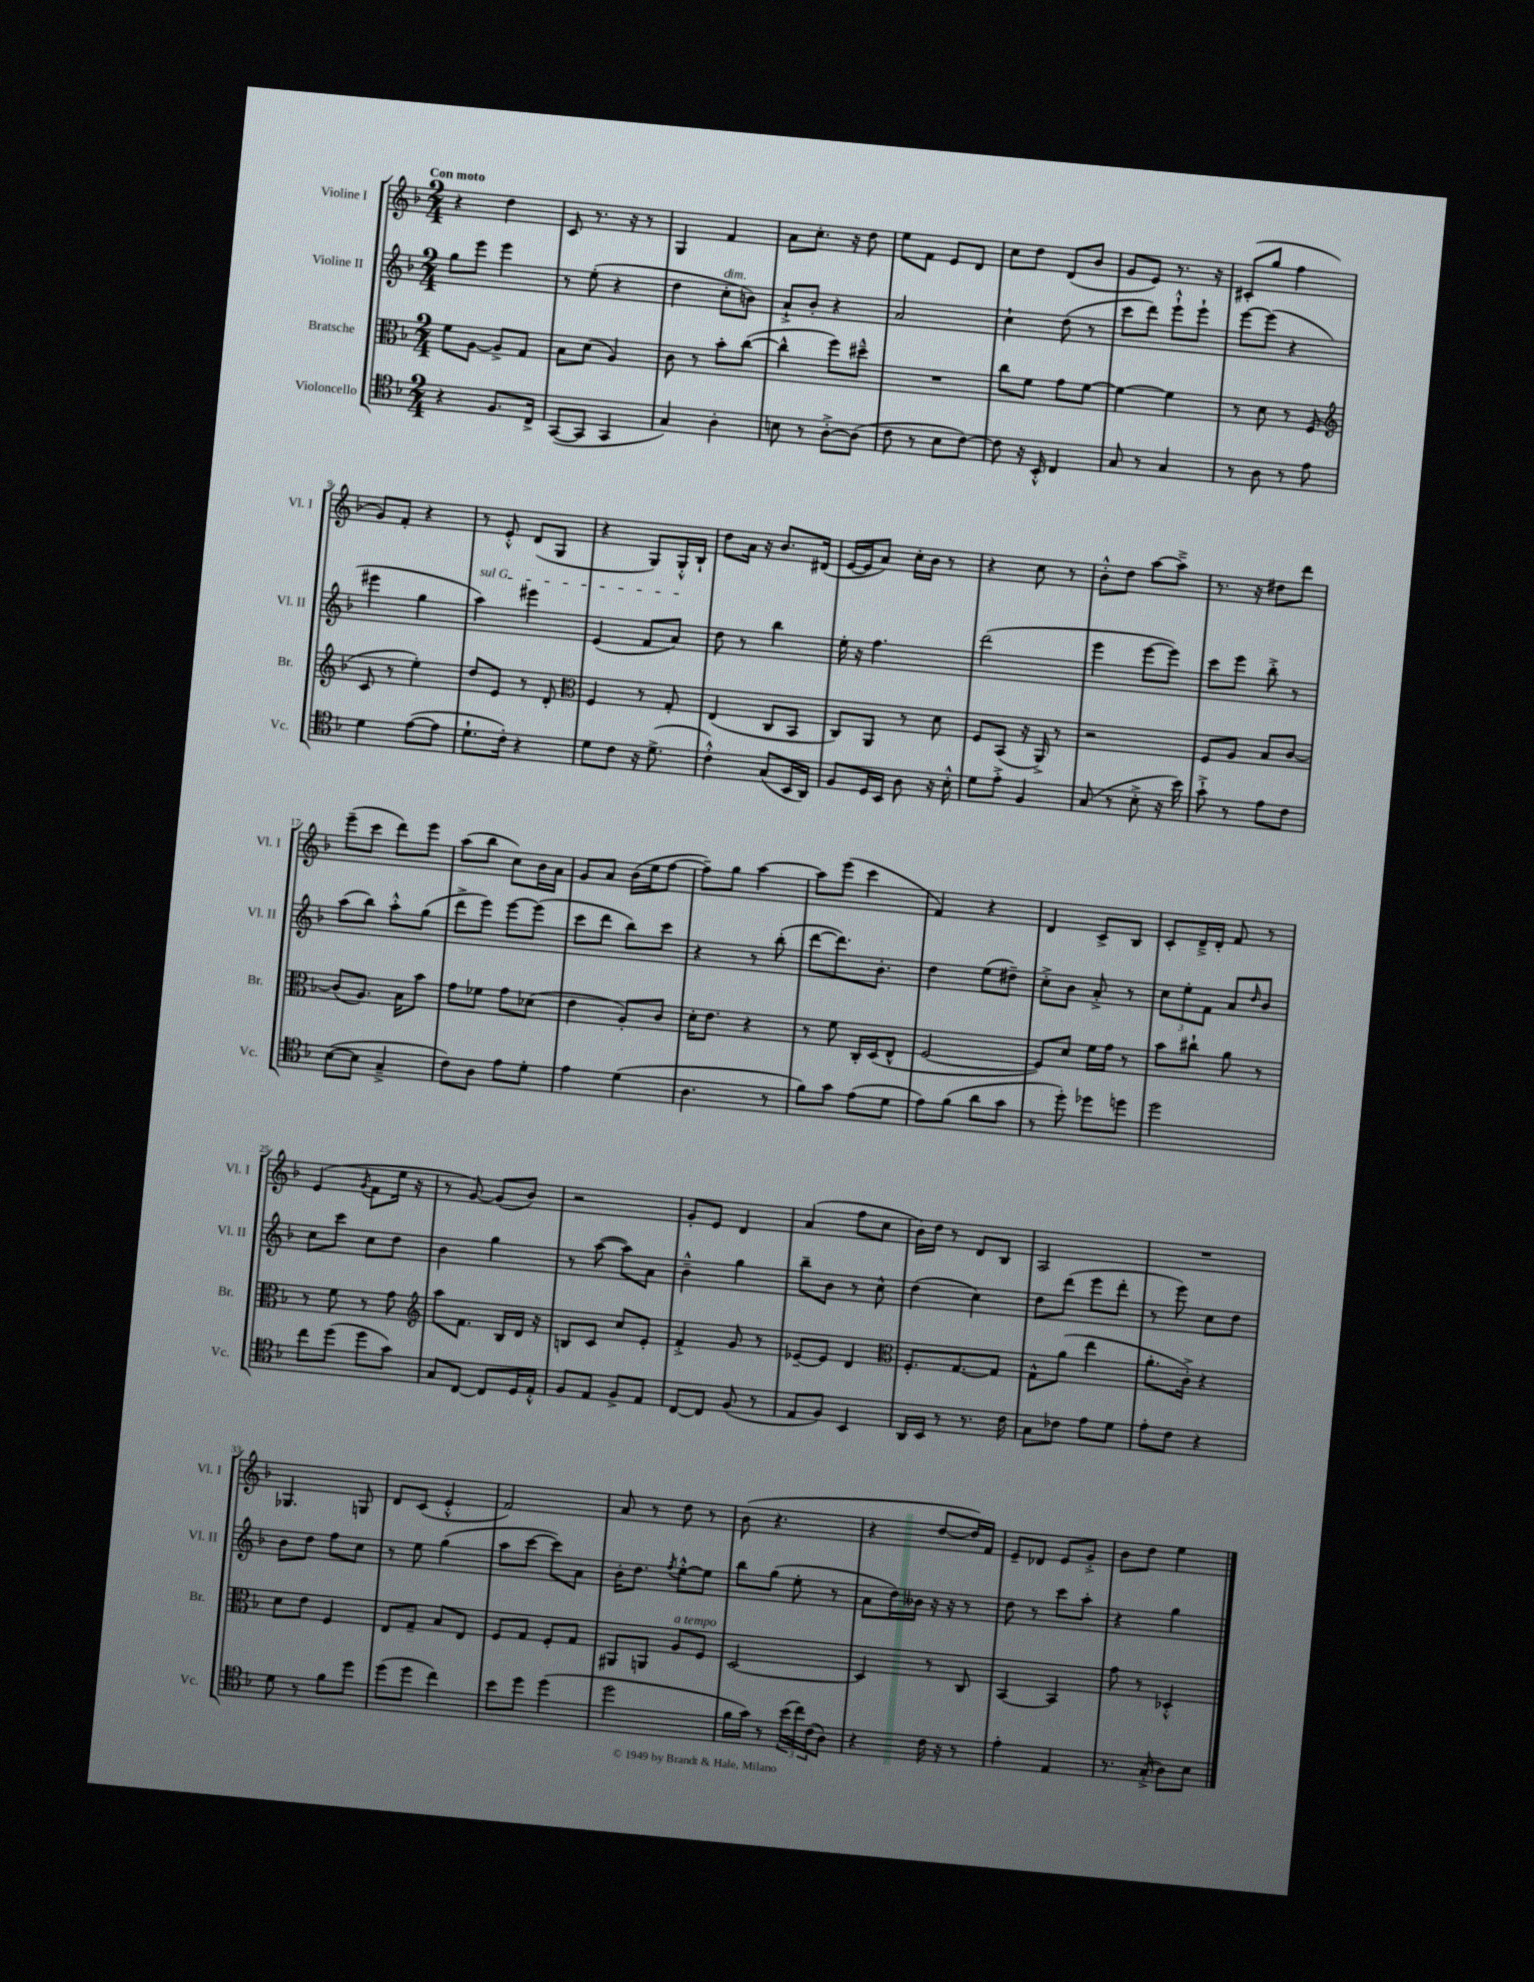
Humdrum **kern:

**kern	**kern	**kern	**kern
*part4	*part3	*part2	*part1
*staff4	*staff3	*staff2	*staff1
*I"Violoncello	*I"Bratsche	*I"Violine II	*I"Violine I
*I'Vc.	*I'Br.	*I'Vl. II	*I'Vl. I
*clefC4	*clefC3	*clefG2	*clefG2
*k[b-]	*k[b-]	*k[b-]	*k[b-]
*M2/4	*M2/4	*M2/4	*M2/4
=1	=1	=1	=1
!	!	!	!LO:TX:a:B:t=Con moto
4r	8f\L	8gg\L	4r
.	[8A\J	8eee\J	.
8.F/L	8A^/L]	4eee\	4dd\
.	8G/J	.	.
16C^/Jk	.	.	.
=2	=2	=2	=2
([8GG/L	8B-\L	8r	8c/
8GG/J]	(8d\J	(8ee'\	8.r
4GG/	4A/)	4r	.
.	.	.	16r
.	.	.	8r
=3	=3	=3	=3
4G/)	8c\	4dd\	4G/
.	8r	.	.
!	!	!LO:TX:a:i:t=dim.	!
4A'\	8b-'\L	8cc'\L	4f/
.	([8cc\J	8bn\J)	.
=4	=4	=4	=4
8Bn\	4cc^^\]	8a`^/L	8a\L
8r	.	8b-'/J	8.cc'\J
[8A'^\L	8ff\L)	4r	.
.	.	.	16r
(8A\J]	8dd#X~^^\J	.	8dd\
=5	=5	=5	=5
8c\	2r	2a/	8ee\L
8r	.	.	8f\J
8B-\L	.	.	8e/L
[8c\J)	.	.	8d/J
=6	=6	=6	=6
8c\]	8cc\L	4cc`\	8cc\L
16r	8f\J	.	8dd\J
16BB-'^^/	.	.	.
4C/	8g\L	(8dd\	(8d/L
.	[8f\J	8r	8b-/J
=7	=7	=7	=7
8G/	4f\_	8ccc\L	8g/L
8r	.	8ddd\J)	8e/J)
4G/	4f\]	8eee`^^\L	8.r
.	.	8eee`\J	.
.	.	.	16r
=8	=8	=8	=8
8r	8r	[8eee\L	(8c#X'/L
8A\	8d\	(8eee\J]	8gg/J
8r	8r	4r	4ff\
8e\	(8F/	.	.
!!LO:LB:g=z
=9	=9	=9	=9
*	*clefG2	*	*
4d\	8c/	4eee#X\	8g/L)
.	8r	.	8f'/J
([8e\L	4ee'\)	4gg\	4r
8e\J]	.	.	.
=10	=10	=10	=10
!	!	!LO:TX:a:i:t=sul G	!
8.d`\L	8dd/L	4aa\)	8r
.	8e/J	.	8e'^^/
16c'\Jk)	.	.	.
4r	8r	4eee#X\	(8d/L
.	8d'/	.	8G/J
=11	=11	=11	=11
*	*clefC3	*	*
8d\L	4F/	(4e/	4r
8c\J	.	.	.
16r	8r	8f/L	8G/L)
(8.d^\	.	.	.
.	8G'/	8a/J)	16G'^^/L
.	.	.	16B-`/JJ
=12	=12	=12	=12
4c'^^\)	(4E/	8dd\	8dd\L
.	.	8r	16a\Jk
.	.	.	16r
(8G/L	8C/L	4bb-\	8.b-/L
16BB-/L	8BB-/J	.	.
16AA/JJ)	.	.	(16d#X/Jk
=13	=13	=13	=13
8F/L	8C/L)	16ee'\	[16e/LL
.	.	16r	16e/J]
16D/L	8AA/J	4.ff\	8a/J)
16BB-/JJ	.	.	.
8A\	8r	.	16cc'\LL
.	.	.	16b-\JJ
16r	8d\	.	8r
16B-'^^\	.	.	.
=14	=14	=14	=14
8d\L	8F/L	(2ddd\	4r
8e'^\J	(8BB-/J	.	.
4F/	16r	.	8cc\
.	16AA^/)	.	.
.	8r	.	8r
=15	=15	=15	=15
(8G/	2r	4eee\	8b-'^^\L
8r	.	.	8dd\J
8B-'^\	.	[8eee\L	[8aa\L
16r	.	8eee\J])	8aa~^\J]
16b-\)	.	.	.
=16	=16	=16	=16
8g`^\	8F/L	8ccc\L	8.r
8r	8A/J	8eee\J	.
.	.	.	16r
8e\L	8B-/L	8bb-'^\	8dd#X\L
8c\J	[8c/J	8r	8ddd\J
!!LO:LB:g=z
=17	=17	=17	=17
([8B-\L	(8c/L]	(8aa\L	(8eee~\L
8B-\J]	8.A/J)	8bb-\J)	8ccc\J
4G~^/	.	8aa'^^\L	8ddd\L)
.	16B-\KL	.	.
.	8b-\J	(8gg\J	8eee\J
=18	=18	=18	=18
8c\L)	8g\L	8ddd^\L	(8aa\L
8A\J	8f-X\J	8eee\J)	8bb-\J
8e\L	8g\L	[8eee\L	8cc\L)
8d'\J	(8d-X\J	(8eee\J]	16b-\L
.	.	.	16a\JJ
=19	=19	=19	=19
4e\	4e\	8ccc\L	8g/L
.	.	8ddd\J	8a/J
(4d\	8A'/L)	8bb-\L)	(16b-\LL
.	.	.	16ee\J
.	8c/J	8ccc\J	[8ff\J
=20	=20	=20	=20
4.A\	16d'\KL	4r	8ff~\L])
.	8.e\J	.	.
.	.	.	8gg\J
.	4r	8r	[4aa\
8r	.	(8bb-'\	.
=21	=21	=21	=21
8f\L)	8r	[8ddd\L	8aa\L]
8g\J	8f\	8.ddd\])	(8eee\J
(8e\L	16C'/LL	.	4ccc\
.	(16D/J	8.b-'\J	.
8d\J	8E^^/J	.	.
=22	=22	=22	=22
8e\L)	[2F/	4dd\	4f/)
(8f\J	.	.	.
8a\L	.	(8ee\L	4r
8g\J	.	8dd#X~\J)	.
=23	=23	=23	=23
8r	8F/L])	8cc'^\L	4d/
8dd'\)	8d/J	8b-\J	.
8dd-X\L	16f\LL	8a'^/	8c^/L
.	16g\JJ	.	.
8ddn\J	8r	8r	8B-/J
=24	=24	=24	=24
2dd\	8b-\L	12cc\L	8c'/L
.	.	12ee'\	.
.	8cc#X`\J	.	16d~^/L
.	.	12f\J	.
.	.	.	16d'/JJ
.	8a\	8a/L	8f/
.	.	16qqdd/	.
.	8r	8b-/J	8r
!!LO:LB:g=z
=25	=25	=25	=25
8cc\L	8r	8cc\L	(4e/
(8dd\J	8f\	8ccc\J	.
.	.	.	8qg/
8dd\L	8r	8cc\L	8f\L
8g\J)	8g\	8dd\J	16ee\Jk
.	.	.	16r
=26	=26	=26	=26
*	*clefG2	*	*
8G/L	8aa\L	4b-\	8r
[8C/J	8.f\J	.	[8g/)
8C/L]	.	4gg\	(8g/L]
.	16B-/LL	.	.
16D/L	16d/JJ	.	8b-/J)
16E'^^/JJ	16r	.	.
=27	=27	=27	=27
8F/L	8Bn/L	8r	2r
8E/J	8c/J	([8aa\	.
8F^/L	8cc/L	8aa\L])	.
8E/J	8e'/J	8a\J	.
=28	=28	=28	=28
[8C/L	4f'^/	4b-~^^\	8g'/L
8C/J]	.	.	8e/J
(8F/	8g/	4gg\	4d/
8r	8r	.	.
=29	=29	=29	=29
8E/L	[8e-X~/L	8bb-~\L	(4a/
8F/J)	8e-/J]	8b-\J	.
4BB-/	4d/	8r	8ff\L
.	.	8cc^^\	8cc\J
=30	=30	=30	=30
*	*clefC3	*	*
16AA/LL	8.F'/L	(4dd\	16b-\LL)
16BB-/JJ	.	.	16dd\JJ
8r	.	.	8r
.	[8.G/	.	.
8.r	.	4cc\)	8d/L
.	8G/J]	.	8B-/J
16c\	.	.	.
=31	=31	=31	=31
8G\L	8G^^\L	8dd\L	2A/
8c-X\J	(8a\J	(8ddd\J	.
8e\L	4ee\	8eee\L	.
8d\J	.	8ddd'\J	.
=32	=32	=32	=32
8e'\L	8.a'\L	8r	2r
8c\J	.	8eee\)	.
.	16c'^\Jk)	.	.
4r	4r	8cc\L	.
.	.	8dd\J	.
!!LO:LB:g=z
=33	=33	=33	=33
8d\	8d\L	8b-\L	4.G-X/
8r	8e\J	8dd\J	.
8f\L	4F/	8ff\L	.
8dd\J	.	8cc\J	8Gn/
=34	=34	=34	=34
(8dd\L	8E/L	8r	8d/L
8dd\J	8G~/J	8ee\	(8c/J
4cc\)	8B-/L	(4gg\	4e'^^/
.	8E/J	.	.
=35	=35	=35	=35
8b-\L	8F/L	8aa\L	2f/)
8dd\J	8G/J	[8ccc\J	.
(4dd\	8F'/L	8ccc\L])	.
.	8G/J	8a\J	.
=36	=36	=36	=36
2dd\	8AA#X/L	16b-'\KL	8a/
.	.	8.dd\J	.
.	8AAn/J	.	8r
.	.	8qff/	.
!	!LO:TX:a:i:t=a tempo	!	!
.	8A/L	[8ee'^^\L	8dd\
.	8F/J	8ee\J]	8r
=37	=37	=37	=37
16f\LL	[2D/	8bb-\L	(8b-\
16g\JJ)	.	.	.
8r	.	(8gg\J	4.r
(24b-\LL	.	8ee'\	.
24cc\)	.	.	.
(24c\J	.	.	.
8A\J)	.	8r	.
=38	=38	=38	=38
4r	4D/]	8a\L	4r
.	.	16dd\L)	.
.	.	16b--X\JJ	.
16c\	8r	16r	[8dd/L
16r	.	16r	.
8r	8C/	8r	16dd/L])
.	.	.	16f/JJ
=39	=39	=39	=39
4e'\	[4BB-/	8dd\	8e~/L
.	.	8r	8d-X/J
4E/	4BB-/]	8ccc\L	8e/L
.	.	8aa'\J	8g'^/J
=40	=40	=40	=40
8.r	8g\	4r	8b-\L
.	8r	.	8dd\J
(16G'^/	.	.	.
8A\L)	4D-X'^^/	4gg\	4ee\
8B-\J	.	.	.
==	==	==	==
*-	*-	*-	*-
